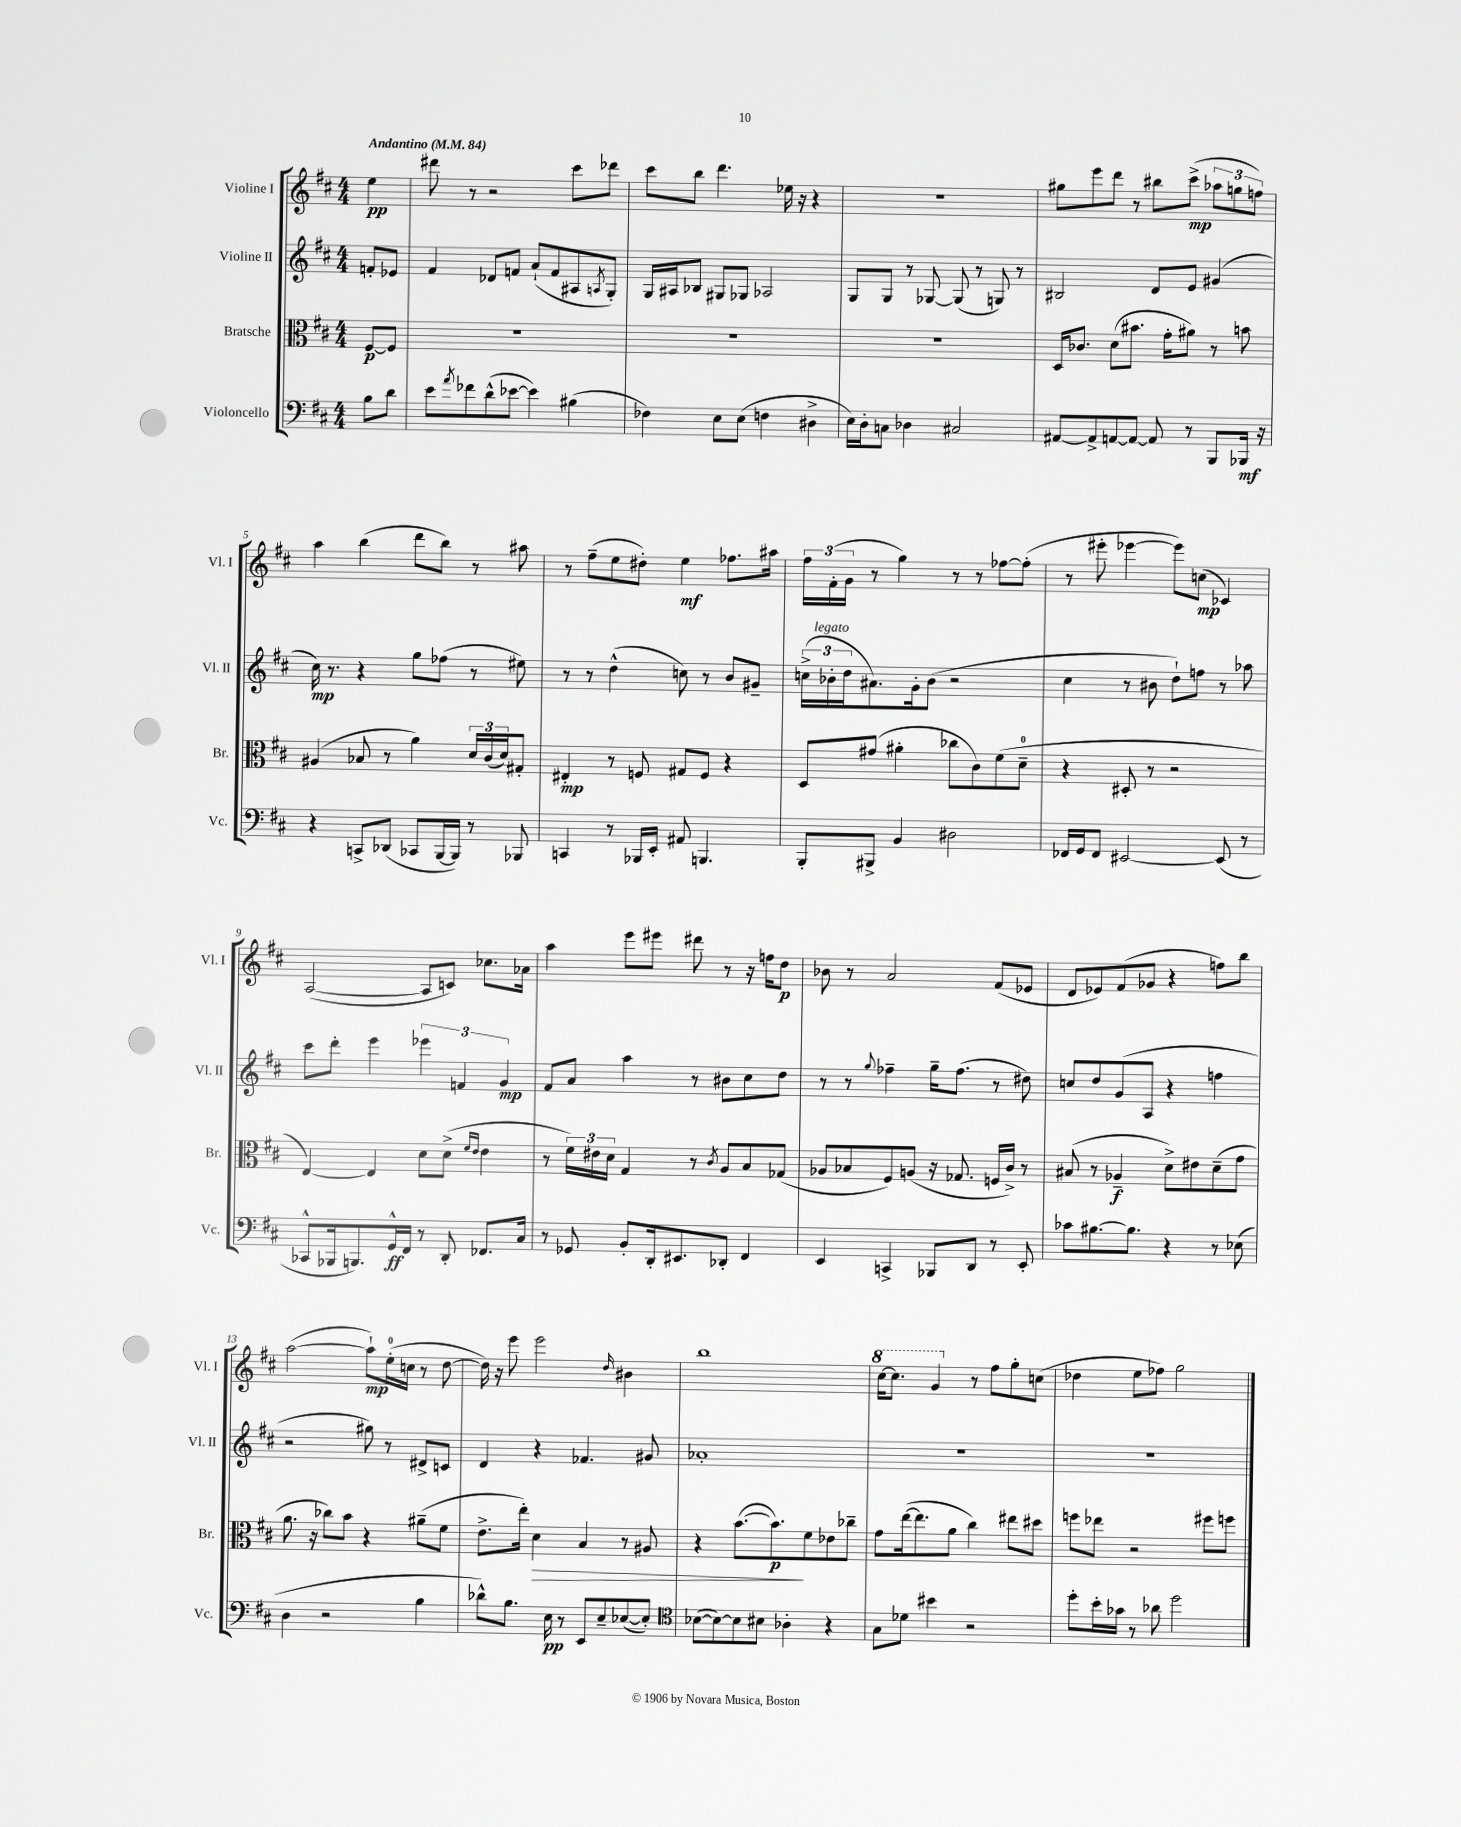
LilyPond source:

<<
\new StaffGroup <<
\new Staff = "s0" \with { instrumentName = "Violine I" shortInstrumentName = "Vl. I" } {
    \clef treble \key d \major \numericTimeSignature \time 4/4 \partial 4 \tempo "Andantino" 4 = 84
    e''4\pp |
    dis'''8 r8 r2 cis'''8 des'''8 |
    cis'''8 b''8 d'''4. ees''16 r16 r4 |
    r1 |
    gis''8 e'''8 d'''8 r8 bis''8 cis'''8->\mp( \tuplet 3/2 { aes''8 g''8 f''8) } |
    a''4 b''4( d'''8 b''8) r8 ais''8 |
    r8 fis''8--( e''8 dis''8-.) e''4\mf fes''8. ais''16 |
    \tuplet 3/2 { fis''16 fis'16-.( g'16 } r8 g''4) r8 r8 fes''8~ fes''8-.( |
    r8 eis'''8-. ees'''4~ ees'''8) c''8\mp( ces'4) |
    a2~( a8 c'8) ces''8. aes'16 |
    a''4 e'''8 eis'''8 dis'''8 r8 r16 f''16 d''8\p |
    bes'8 r8 a'2 fis'8( ees'8 |
    d'8 ees'8) fis'8( ges'8 r4 f''8) b''8 |
    a''2~( a''8-!\mp) e''16-0-.( c''16 r8 d''8~ |
    d''16) r16 e'''8 e'''2 \grace { d''16 } bis'4 |
    b''1 |
    \ottava #1 cis'''16~ cis'''8. g''4 \ottava #0 r8 fis''8 g''8-. c''8( |
    des''4 e''8 fes''8) g''2 \bar "|." |
}
\new Staff = "s1" \with { instrumentName = "Violine II" shortInstrumentName = "Vl. II" } {
    \clef treble \key d \major \numericTimeSignature \time 4/4 \partial 4
    f'8-. ees'8 |
    fis'4 des'8 f'8 a'8-!( f'8 ais8 \acciaccatura { a8 } g8-.) |
    g16 ais16 bes8 gis8 ges8 aes2 |
    g8 g8 r8 ges8~ ges8( r8 g8) r8 |
    bis2 d'8 e'8 gis'4( |
    cis''16\mp) r8. r4 g''8 fes''8( r8 eis''8) |
    r8 r8 d''4-^( c''8) r8 b'8 gis'8-- |
    \tuplet 3/2 { c''16->( bes'16-.^\markup { \italic "legato" } d''16 } ais'8.) g'16-. bes'8( r2 |
    cis''4 r8 bis'8 d''8-!) f''8 r8 aes''8 |
    cis'''8 d'''8-. e'''4 \tuplet 3/2 { ees'''4 f'4 g'4\mp } |
    fis'8 a'8 a''4 r8 bis'8 cis''8 d''8 |
    r8 r8 \appoggiatura { g''8 } fes''4-- g''16-- fes''8.( r8 dis''8) |
    c''8 d''8 g'8( a8 r4 f''4 |
    r2 gis''8) r8 dis'8-> c'8 |
    d'4 r4 fes'4. gis'8 |
    aes'1-. |
    R1 |
    R1 \bar "|." |
}
\new Staff = "s2" \with { instrumentName = "Bratsche" shortInstrumentName = "Br." } {
    \clef alto \key d \major \numericTimeSignature \time 4/4 \partial 4
    fis8~\p fis8 |
    R1 |
    R1 |
    R1 |
    d16 ces'8. d'8( bis'8. g'16-. ais'8) r8 b'8 |
    ais4( bes8 r8 a'4) \tuplet 3/2 { d'16 cis'16( d'16) } gis8-. |
    eis4-.\mp r8 f8 gis8 f8 r4 |
    d8 gis'8( ais'4-. ces''8 cis'8) fis'8( d'8-0-- |
    r4 dis8-. r8 r2 |
    e4~) e4 d'8 d'8->( \grace { fis'16 e'16 } e'4 |
    r8 \tuplet 3/2 { fis'16) eis'16 d'16 } g4 r8 \acciaccatura { cis'8 } a8 b8 ges8( |
    aes8 bes8 fis8) a8( r16 ges8. f16 cis'16->) r8 |
    bis8( r8 aes4--\f d'8->) eis'8 d'8--( g'8 |
    a'8. r16 ces''8) b'8 r4 ais'8--( fis'8 |
    e'8.-> e''16-.) d'4\> b4 r8 ais8 |
    r4 b'8.~( b'8.\p\!) fis'8 ees'8 ces''8-- |
    g'8 e''16~( e''8. a'8 cis''4) eis''8 dis''8 |
    f''8 ees''8 r2 fis''8 f''8 \bar "|." |
}
\new Staff = "s3" \with { instrumentName = "Violoncello" shortInstrumentName = "Vc." } {
    \clef bass \key d \major \numericTimeSignature \time 4/4 \partial 4
    b8 d'8 |
    e'8 \acciaccatura { a'8 } fes'8 d'8-^( ees'8~ ees'4) bis4( |
    fes4) e8 e8( f4 dis4-> |
    e16) d16-. c8 des4 cis2 |
    ais,8~ ais,8-> a,8~ a,8~ a,8 r8 b,,8 bes,,16\mf r16 |
    r4 c,8-> des,8( ces,8 b,,16~ b,,16) r8 bes,,8 |
    c,4 r8 bes,,16 e,16-. ais,8 b,,4. |
    b,,8-. bis,,8-> b,4 dis2 |
    fes,16 g,16 fes,8 eis,2~ eis,8( r8 |
    ces,8-^ bes,,16 b,,8.) g,16-^\ff fis,16 r8 d,8-. fes,8. cis16 |
    r8 ges,8 b,8-. d,16-. eis,8. des,8-. fis,4 |
    e,4 c,4-> bes,,8 d,8 r8 e,8-. |
    ces'8 bis8.~ bis8. r4 r8 ees8( |
    d4 r2 b4 |
    des'8-^) b8. e16\pp r8 e,8 e8-- ees8~( ees8-.) |
    \clef tenor bes8~( bes8~) bes8 bis8 aes4-. r4 |
    g8 des'8 bis'4 r2 |
    d''8-. b'16-. ges'16 r8 aes'8 d''2 \bar "|." |
}
>>
>>
